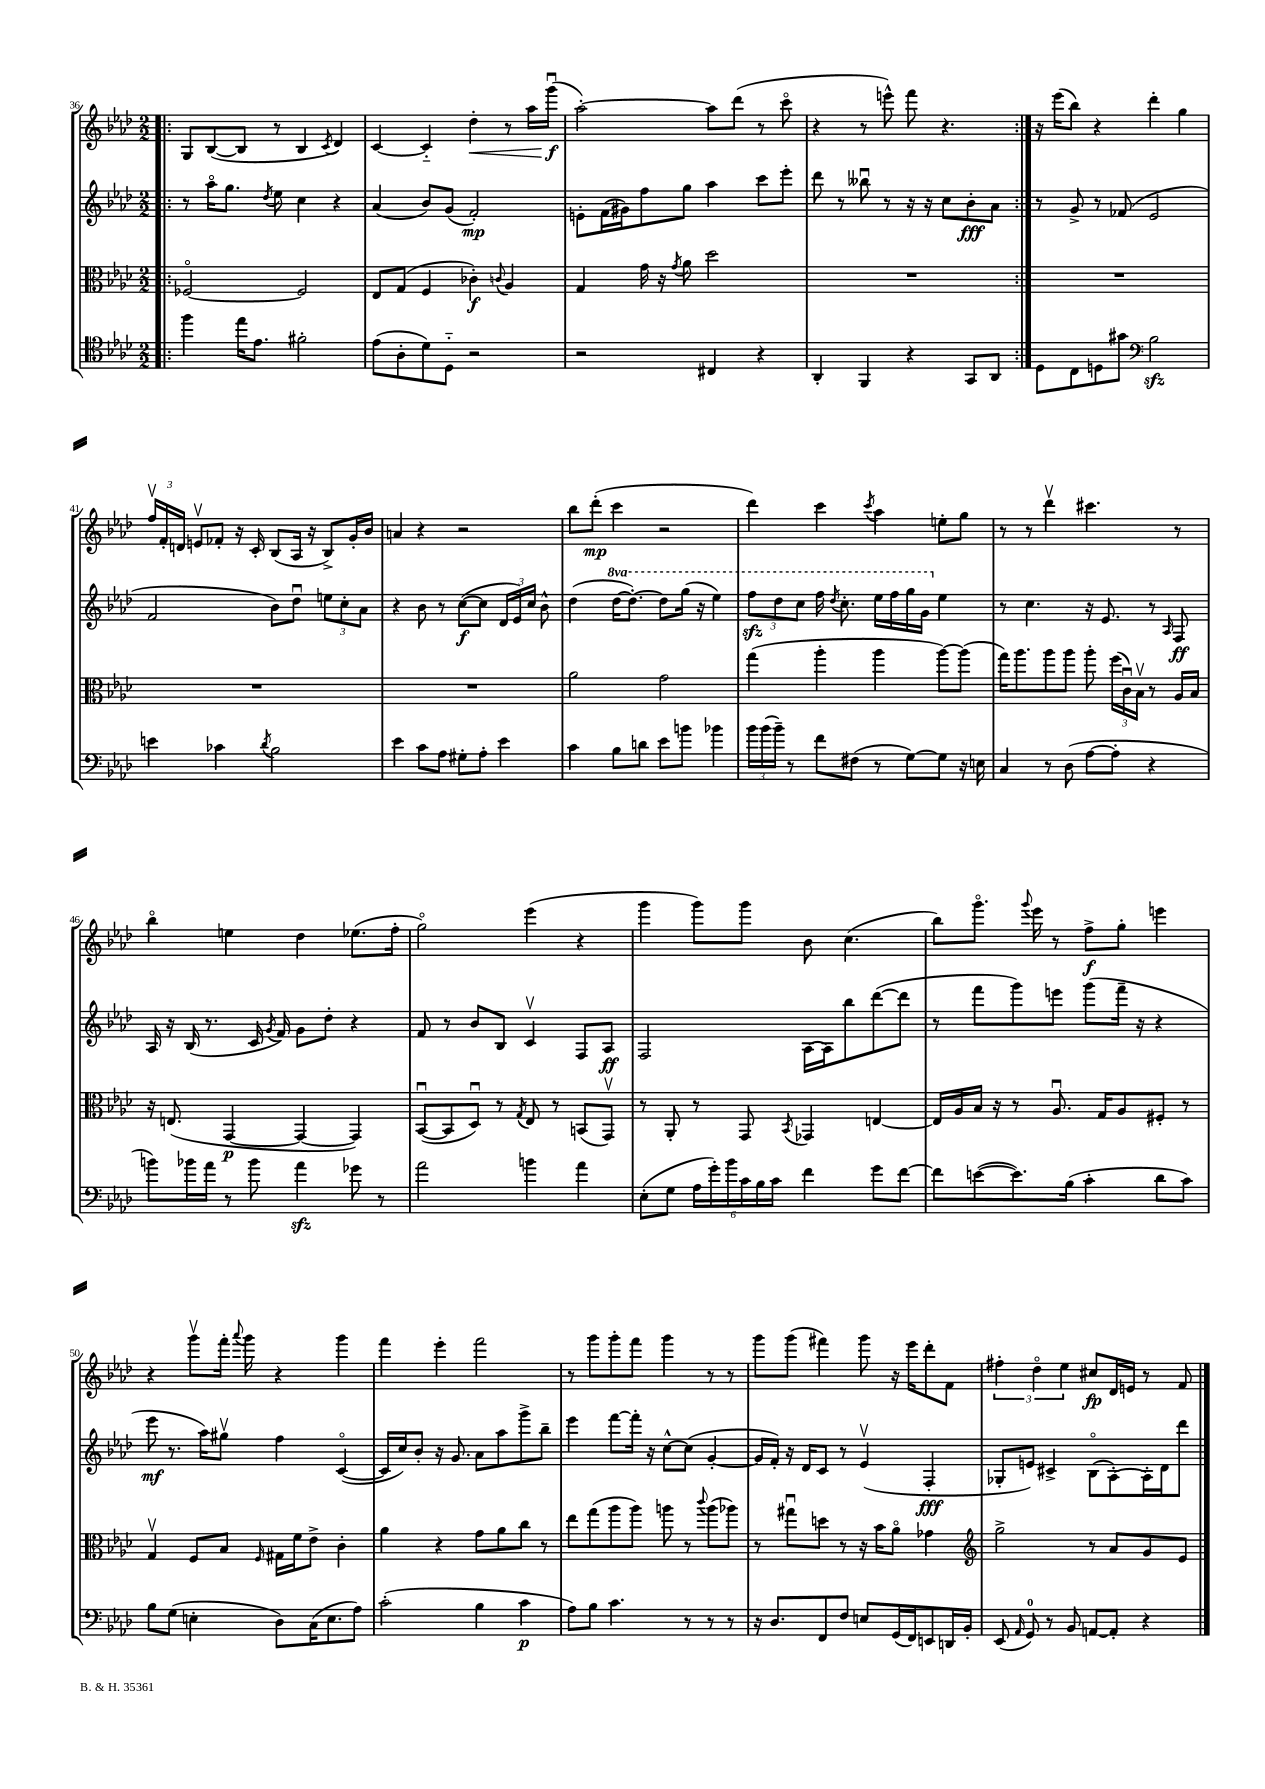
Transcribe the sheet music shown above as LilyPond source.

<<
\new StaffGroup <<
\new Staff = "s0" {
    \clef treble \key aes \major \numericTimeSignature \time 2/2
    \autoBeamOff \repeat volta 2 { \bar ".|:" g8[ bes8~( bes8] r8 bes4 \acciaccatura { c'8 } des'4) |
    c'4~ c'4-_ des''4-.\< r8 aes''16[ g'''16]\downbow\f\!( |
    aes''2~-.) aes''8[ des'''8]( r8 c'''8\flageolet |
    r4 r8 e'''8-^) f'''8 r4. | }
    r16 ees'''16[( bes''8]) r4 des'''4-. g''4 |
    \tuplet 3/2 { f''16[\upbow f'16-. d'16] } e'8[\upbow fes'8]-. r16 c'16-. bes8[( aes16] r16 bes8[->) g'16-. bes'16] |
    a'4 r4 r2 |
    bes''8[ des'''8]-.\mp( c'''4 r2 |
    des'''4) c'''4 \acciaccatura { c'''8 } aes''4 e''8[-. g''8] |
    r8 r8 des'''4\upbow cis'''4. r8 |
    bes''4\flageolet e''4 des''4 ees''8.[( f''16]-. |
    g''2\flageolet) ees'''4( r4 |
    g'''4 g'''8[) g'''8] bes'8 c''4.( |
    bes''8[) g'''8.]\flageolet \appoggiatura { g'''8 } ees'''16 r8 f''8[->\f g''8]-. e'''4 |
    r4 g'''8[\upbow f'''16]-. \appoggiatura { aes'''8 } g'''16 r4 g'''4 |
    f'''4 ees'''4-. f'''2 |
    r8 g'''8[ g'''8-. f'''8] g'''4 r8 r8 |
    g'''8[ g'''8]( fis'''4) g'''8 r16 ees'''16[ des'''8-. f'8] |
    \tuplet 3/2 { fis''4-. des''4\flageolet ees''4 } cis''8[\fp des'16 e'16] r8 f'8 \bar "|." |
}
\new Staff = "s1" {
    \clef treble \key aes \major \numericTimeSignature \time 2/2 \set Staff.ottavationMarkups = #ottavation-simple-ordinals
    \autoBeamOff \repeat volta 2 { \bar ".|:" r8 aes''16[\flageolet g''8.] \acciaccatura { des''8 } ees''8 c''4 r4 |
    aes'4( bes'8[) g'8]( f'2-.\mp) |
    e'8[-. f'16( gis'16) f''8 g''8] aes''4 c'''8[ ees'''8]-. |
    des'''8 r8 beses''8\downbow r8 r16 r16 c''8[ bes'8-.\fff aes'8] | }
    r8 g'8-> r8 fes'8( ees'2 |
    f'2 bes'8[) des''8]\downbow \tuplet 3/2 { e''8[ c''8-. aes'8] } |
    r4 bes'8 r8 c''8[~\f( c''8] \tuplet 3/2 { des'16[ ees'16) c''16] } bes'8-^ |
    des''4( \ottava #1 des'''16[~ des'''8.]~-.) des'''8[ g'''16]( r16 ees'''4) |
    \tuplet 3/2 { f'''8[\sfz des'''8 c'''8] } f'''16 \acciaccatura { des'''8 } c'''8.-. ees'''16[ f'''16 g'''16 g''16] \ottava #0 ees''4 |
    r8 c''4. r16 ees'8. r8 \grace { aes16 } f8\ff |
    aes16 r16 bes16( r8. c'16 \acciaccatura { g'8 } f'16) g'8[ des''8]-. r4 |
    f'8 r8 bes'8[ bes8] c'4\upbow f8[ aes8]\ff |
    f2 aes16[~ aes16 bes''8 des'''8~( des'''8] |
    r8 f'''8[ g'''8) e'''8] g'''8[( f'''16]-- r16 r4 |
    ees'''8\mf r8. aes''16[) gis''8]\upbow f''4 c'4~\flageolet( |
    c'16[ c''16) bes'8]-. r16 g'8. aes'8[ aes''8 g'''8-> bes''8]-- |
    ees'''4 f'''8[~ f'''16]-. r16 c''8[~-^ c''8]( g'4~-. |
    g'16[ f'16]-.) r16 des'16[ c'8] r8 ees'4\upbow( f4-.\fff |
    ges8[-. e'8]) cis'4-> bes8[\flageolet( aes8~-.) aes16-. des'16 des'''8] \bar "|." |
}
\new Staff = "s2" {
    \clef alto \key aes \major \numericTimeSignature \time 2/2
    \autoBeamOff \repeat volta 2 { \bar ".|:" fes2~\flageolet fes2 |
    ees8[ g8]( f4 ces'4-.\f) \appoggiatura { c'8 } aes4 |
    g4 g'16 r16 \acciaccatura { g'8 } aes'8 des''2 |
    R1 | }
    R1 |
    R1 |
    R1 |
    aes'2 g'2 |
    g''4( aes''4-. aes''4 aes''8[~) aes''8]( |
    g''16[) aes''8. aes''8 aes''8] aes''8-. \tuplet 3/2 { f''16[( c'16\downbow) bes16]\upbow } r8 aes16[ bes16] |
    r16 e8.( g,4~\p g,4~ g,4) |
    bes,8[~\downbow( bes,8 des8]\downbow) r8 \acciaccatura { g8 } ees8 r8 b,8[( g,8]\upbow) |
    r8 aes,8-. r8 g,8 \acciaccatura { bes,8 } ges,4 e4~ |
    e16[ aes16 bes16] r16 r8 aes8.\downbow g16[ aes8 fis8]-. r8 |
    g4\upbow f8[ bes8] \grace { f16 } gis16[ f'16 ees'8]-> c'4-. |
    aes'4 r4 g'8[ aes'8 c''8] r8 |
    ees''8[ g''8( aes''8 aes''8]) a''8 r8 \appoggiatura { c'''8 } a''8[( aes''8]) |
    r8 gis''8[\downbow d''8] r8 r16 bes'16[ aes'8]\flageolet ges'4 |
    \clef treble g''2-> r8 aes'8[ g'8 ees'8] \bar "|." |
}
\new Staff = "s3" {
    \clef tenor \key aes \major \numericTimeSignature \time 2/2
    \autoBeamOff \repeat volta 2 { \bar ".|:" f''4 ees''16[ ees'8.] fis'2-. |
    ees'8[( aes8-. des'8) des8]-_ r2 |
    r2 cis4 r4 |
    aes,4-. f,4 r4 g,8[ aes,8] | }
    des8[ c8 d8 gis'8] \clef bass bes2\sfz |
    e'4 ces'4 \acciaccatura { des'8 } bes2 |
    ees'4 c'8[ aes8] gis8[-. aes8]-. ees'4 |
    c'4 bes8[ d'8] ees'8[ b'8] bes'4 |
    \tuplet 3/2 { bes'16[ bes'16( bes'16]--) } r8 f'8[ fis8]( r8 g8[~) g8] r16 e16 |
    c4 r8 des8( aes8[~ aes8]-. r4 |
    b'8[) bes'16 aes'16] r8 bes'8 aes'4\sfz ges'8 r8 |
    aes'2 b'4 aes'4 |
    ees8[-.( g8] \tuplet 6/4 { aes16[ g'16-.) bes'16 c'16 bes16 c'16] } f'4 g'8[ f'8]~ |
    f'8[ e'8~( e'8.) bes16]( c'4-. des'8[ c'8]) |
    bes8[ g8]( e4-. des8[) c16( e8. aes8]) |
    c'2-.( bes4 c'4\p |
    aes8[) bes8] c'4. r8 r8 r8 |
    r16 des8.[ f,8 f8] e8[ g,16( f,16) e,8 d,16 bes,16]-. |
    ees,8( \grace { aes,16 } g,8-0) r8 bes,8 a,8[~ a,8]-. r4 \bar "|." |
}
>>
>>
\layout { \context { \Score currentBarNumber = #36 } }
